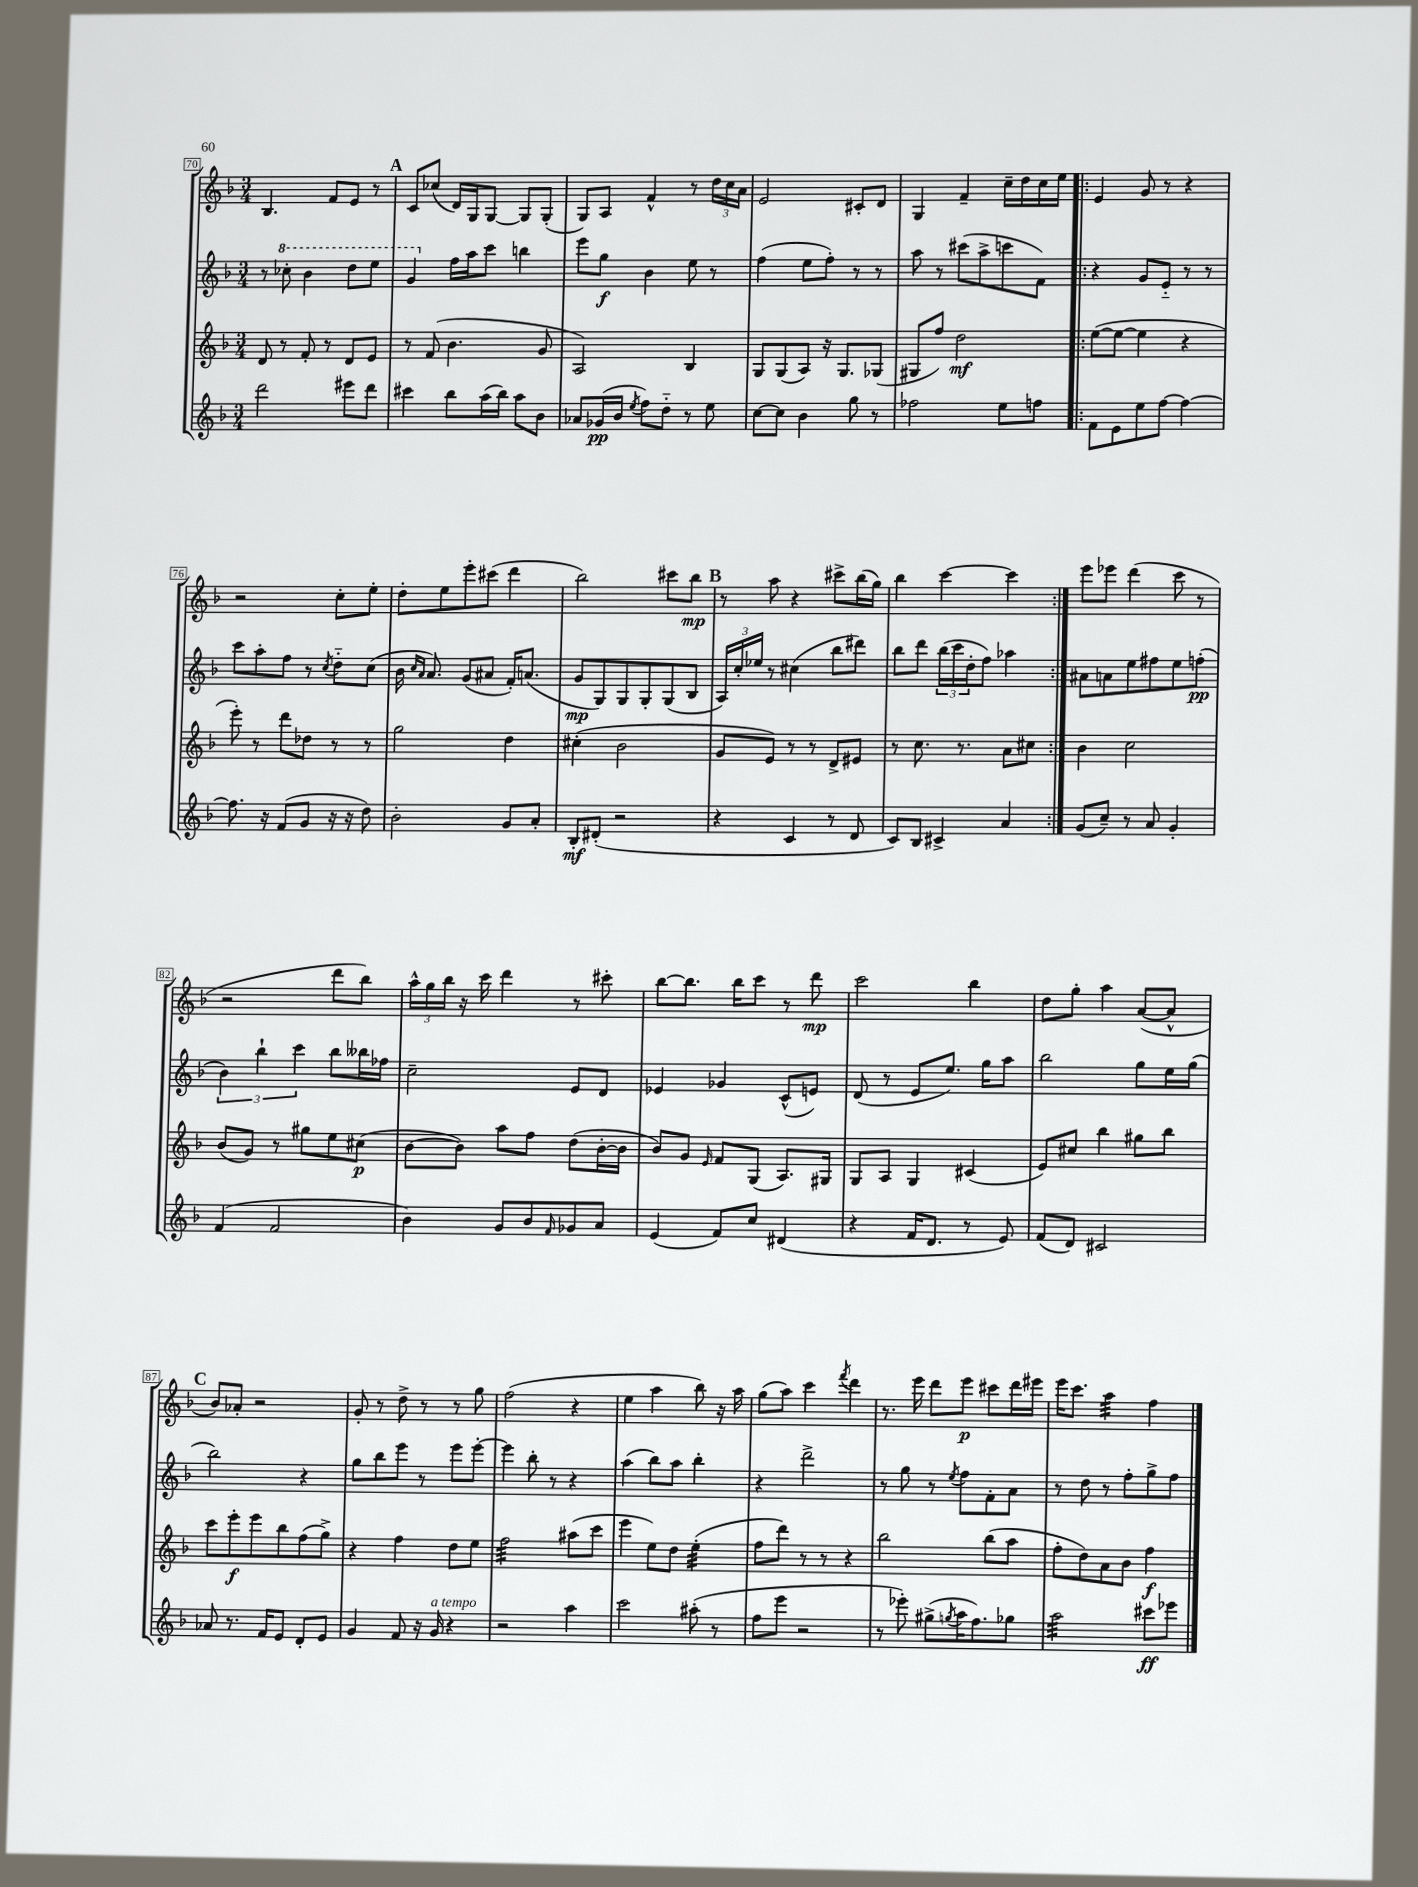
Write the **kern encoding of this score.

**kern	**kern	**kern	**kern
*staff4	*staff3	*staff2	*staff1
*clefG2	*clefG2	*clefG2	*clefG2
*k[b-]	*k[b-]	*k[b-]	*k[b-]
*M3/4	*M3/4	*M3/4	*M3/4
2ddd	8d	8r	4.B-
.	8r	8ccc-'	.
.	8f'	4bb-	.
.	8r	.	8f
8eee#	8d	8ddd	8e
8ddd	8e	8eee	8r
=	=	=	=
4ccc#	8r	4gg	8c
.	(8f	.	(8cc-
8bb-	4.b-	16ff	16d)
.	.	16aa	16G
(16aa	.	8ccc	[8G
16bb-)	.	.	.
8aa	.	4bb	8G]
8b-	8g	.	(8G'
=	=	=	=
8a-	2A)	8eee	8G)
(16g-	.	8gg	8A
16b-	.	.	.
8qee	.	.	.
8ff)	.	4b-	4f^^
8dd'~	.	.	.
8r	4B-	8ee	8r
8ee	.	8r	24dd
.	.	.	24cc
.	.	.	24a
=	=	=	=
[8cc	8G	(4ff	2e
8cc]	(8G	.	.
4b-	8A)	8ee	.
.	16r	8ff')	.
.	8.G	.	.
8gg	.	8r	8c#'
8r	(8G-	8r	8d
=	=	=	=
2ff-	8G#	8aa	4G
.	8ff)	8r	.
.	2dd	(8ccc#	4f~
.	.	8aa^	.
8ee	.	8ccc	16cc~
.	.	.	16dd
8ff	.	8f)	16cc
.	.	.	16ee
=!|:	=!|:	=!|:	=!|:
8f	([8ee	4r	4e
8e	8ee_	.	.
8ee	4ee]	8g	8g
[8ff	.	8e'~	8r
4ff_	4r	8r	4r
.	.	8r	.
=	=	=	=
8.ff]	8eee')	8ccc	2r
.	8r	8aa'	.
16r	.	.	.
(8f	8ddd	8ff	.
8g	8dd-	8r	.
.	.	8qcc	.
16r	8r	8dd'~	8cc'
16r	.	.	.
8dd)	8r	(8cc	8ee'
=	=	=	=
2b-'	2gg	16b-	8dd'
.	.	16qqcc	.
.	.	16qqa	.
.	.	8.a)	.
.	.	.	8ee
.	.	(8g	8eee'
.	.	8a#	(8ccc#
8g	4dd	16f')	4ddd
.	.	(8.a	.
8a'	.	.	.
=	=	=	=
8B-'	(4cc#'	8g	2bb-)
(8d#'	.	8G)	.
2r	2b-	8G	.
.	.	8G'	.
.	.	(8G	8ccc#
.	.	8B-	8bb-
=	=	=	=
4r	8g	24A)	8r
.	.	24cc'	.
.	.	24ee-	.
.	8e)	8r	8aa
4c	8r	(4cc#	4r
.	8r	.	.
8r	8d^	8bb-	8ccc#^
8d	8e#	8ddd#)	(16bb-
.	.	.	16gg)
=	=	=	=
8c)	8r	8bb-	4bb-
8B-	8.cc	8ddd	.
4c#^	.	(24bb-	[4ccc
.	.	24ccc	.
.	8.r	.	.
.	.	24dd'	.
.	.	8ff)	.
4a	8a	4aa-	4ccc]
.	8cc#	.	.
=:|!	=:|!	=:|!	=:|!
(8g	4b-	8a#	8eee
8cc~)	.	8a	8eee-
8r	2cc	8ee	(4ddd
8a	.	8ff#	.
4g'	.	8ee	8ccc
.	.	(8ff'	8r
=	=	=	=
(4f	(8b-	6b-)	2r
.	8g)	.	.
.	.	6bb-`	.
2f	8r	.	.
.	.	6ccc	.
.	8gg#	.	.
.	8ee	8bb-	8ddd
.	(8cc#	16bb--	8bb-)
.	.	16ff-	.
=	=	=	=
4b-)	[8b-	2cc~	24aa^^
.	.	.	24gg
.	.	.	24bb-
.	8b-])	.	16r
.	.	.	16ccc
8g	8aa	.	4ddd
8b-	8ff	.	.
16qqf	.	.	.
8g-	(8dd	8e	8r
8a	[16b-'	8d	8ccc#'
.	16b-]	.	.
=	=	=	=
(4e	8b-)	4e-	[8bb-
.	8g	.	8.bb-]
.	16qqe	.	.
8f)	8f	4g-	.
.	.	.	16bb-
8cc	(8G	.	8ccc
(4d#	8.A)	(8c^^	8r
.	.	8e)	8ddd
.	16G#	.	.
=	=	=	=
4r	8G	(8d	2ccc
.	8A	8r	.
16f	4G	8e	.
8.d	.	.	.
.	.	8.ee)	.
8r	(4c#	.	4bb-
.	.	16gg	.
8e)	.	8aa	.
=	=	=	=
(8f	8e)	2bb-	8dd
8d)	8cc#	.	8gg'
2c#	4bb-	.	4aa
.	8gg#	8gg	([8a
.	8bb-	16ee	8a^^]
.	.	(16gg	.
=	=	=	=
8a-	8ccc	2bb-)	8b-)
8.r	8eee'	.	8a-'
.	8eee	.	2r
16f	.	.	.
8e	8bb-	.	.
8d'	(8ff	4r	.
8e	8gg^)	.	.
=	=	=	=
4g	4r	8gg	8g'
.	.	8bb-	8r
8f	4ff	8eee	8dd^
16r	.	8r	8r
16g	.	.	.
4r	8dd	8eee	8r
.	8ee	[8eee'	8gg
=	=	=	=
2r	2ff	4eee]	(2ff
.	.	8bb-'	.
.	.	8r	.
4aa	(8aa#	4r	4r
.	8ccc	.	.
=	=	=	=
2ccc	4eee	(4aa	4ee
.	8ee)	8bb-)	4aa
.	8dd	8aa	.
(8aa#'	(4ee'	4bb-'	8bb-)
8r	.	.	16r
.	.	.	16aa
=	=	=	=
8ff	8ff	4r	(8gg
8eee	8ddd)	.	8aa)
2r	8r	2ddd^	4ccc
.	8r	.	.
.	.	.	8qfff
.	4r	.	4ddd
=	=	=	=
8r	2bb-	8r	8.r
8eee-')	.	8gg	.
.	.	.	16eee
(8gg#^	.	8r	8ddd
8qgg	.	8qee	.
16aa	.	8ff	8eee
8.ff)	.	.	.
.	(8bb-	8f'	8ccc#
8gg-	8aa	8a	16ddd
.	.	.	16eee#
=	=	=	=
2aa	8ff'	8r	16eee
.	.	.	8.ccc
.	8dd)	8dd	.
.	8a	8r	4aa
.	8b-	8ff'	.
8ccc#	4ff	8gg^	4ff
8eee-	.	8ff	.
==	==	==	==
*-	*-	*-	*-
